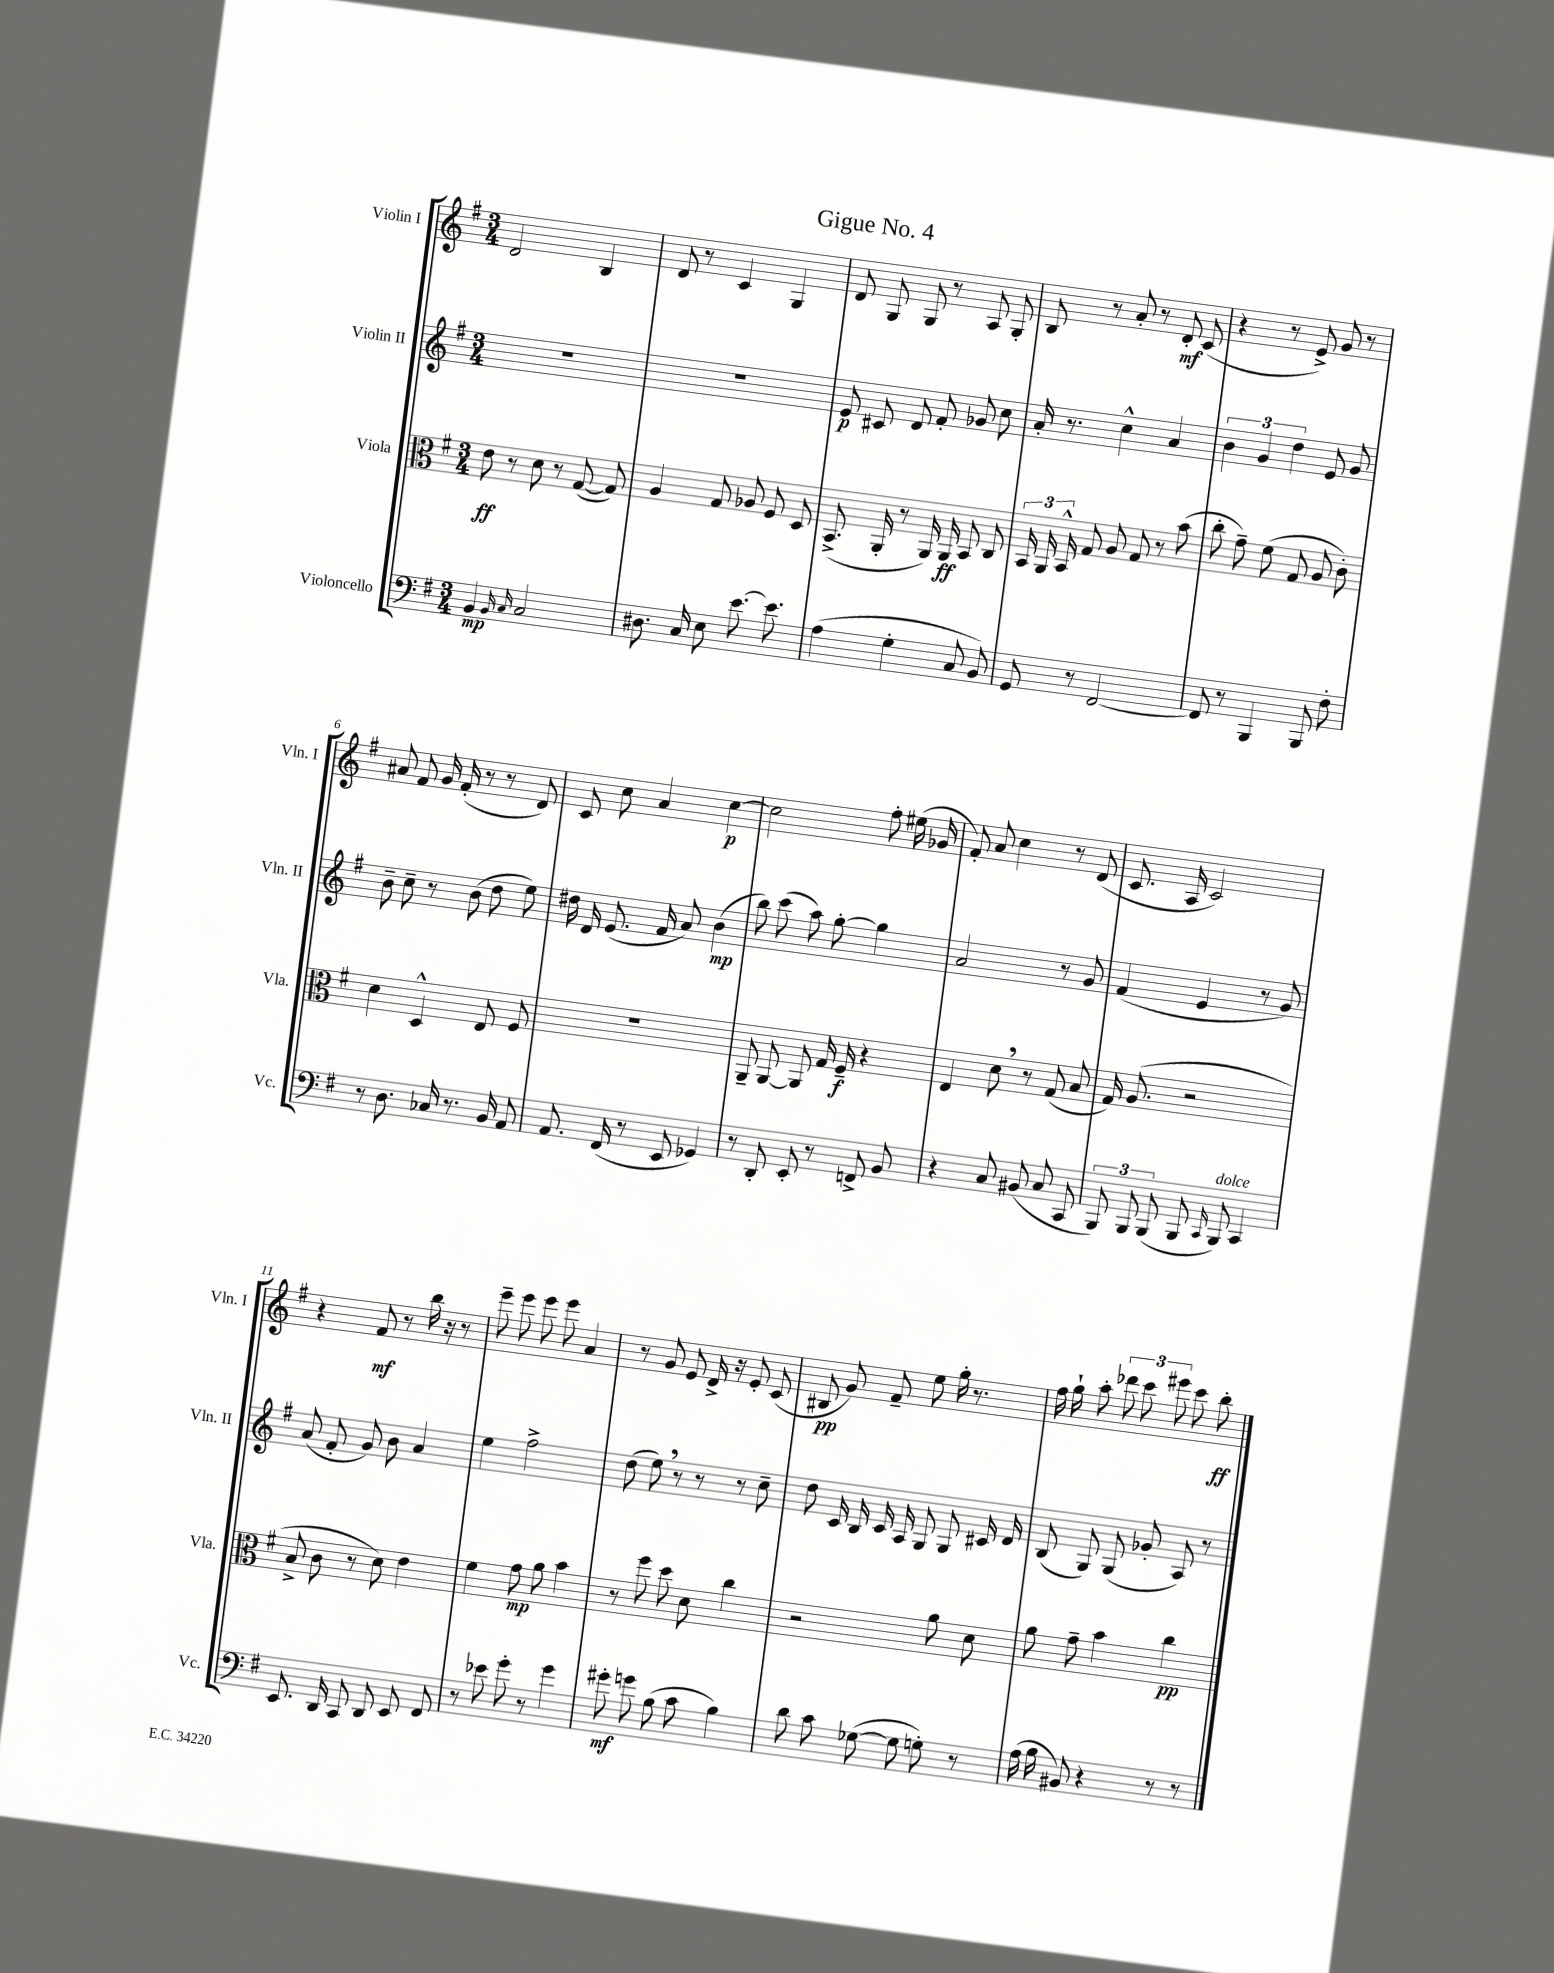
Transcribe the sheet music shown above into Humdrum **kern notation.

**kern	**dynam	**kern	**dynam	**kern	**dynam	**kern	**dynam
*part4	*part4	*part3	*part3	*part2	*part2	*part1	*part1
*staff4	*staff4	*staff3	*staff3	*staff2	*staff2	*staff1	*staff1
*I"Violoncello	*	*I"Viola	*	*I"Violin II	*	*I"Violin I	*
*I'Vc.	*	*I'Vla.	*	*I'Vln. II	*	*I'Vln. I	*
*clefF4	*	*clefC3	*	*clefG2	*	*clefG2	*
*k[f#]	*	*k[f#]	*	*k[f#]	*	*k[f#]	*
*M3/4	*	*M3/4	*	*M3/4	*	*M3/4	*
=1	=1	=1	=1	=1	=1	=1	=1
4BB/	mp	8e\	ff	2.r	.	2d/	.
.	.	8r	.	.	.	.	.
16qqBB/	.	.	.	.	.	.	.
16qqC/	.	.	.	.	.	.	.
2C/	.	8d\	.	.	.	.	.
.	.	8r	.	.	.	.	.
.	.	([8G/	.	.	.	4B/	.
.	.	8G/])	.	.	.	.	.
=2	=2	=2	=2	=2	=2	=2	=2
8.D#X\	.	4A/	.	2.r	.	8d/	.
.	.	.	.	.	.	8r	.
16C/	.	.	.	.	.	.	.
8E\	.	8G/	.	.	.	4c/	.
[8.e\	.	8A-X/	.	.	.	.	.
.	.	8F#/	.	.	.	4G/	.
8.e\]	.	.	.	.	.	.	.
.	.	8D/	.	.	.	.	.
=3	=3	=3	=3	=3	=3	=3	=3
(4A\	.	(8.BB^/	.	8e/	p	8d/	.
.	.	.	.	8c#X/	.	8G/	.
.	.	16AA'/	.	.	.	.	.
4G'\	.	8r	.	8d/	.	8G/	.
.	.	16AA/)	.	8f#'/	.	8r	.
.	.	16AA/	ff	.	.	.	.
8C/	.	8BB/	.	8g-X/	.	8A/	.
8BB/)	.	8C/	.	8cc\	.	8G'/	.
=4	=4	=4	=4	=4	=4	=4	=4
8GG/	.	24BB/	.	16a'/	.	8B/	.
.	.	24AA/	.	.	.	.	.
.	.	.	.	8.r	.	.	.
.	.	24BB^^/	.	.	.	.	.
8r	.	8G/	.	.	.	8r	.
[2FF#/	.	8A/	.	4cc^^\	.	8a'/	.
.	.	8G/	.	.	.	8r	.
.	.	8r	.	4a/	.	8d'/	mf
.	.	(8b\	.	.	.	(8c/	.
=5	=5	=5	=5	=5	=5	=5	=5
8FF#/]	.	8cc'\	.	6b\	.	4r	.
8r	.	8g~\)	.	.	.	.	.
.	.	.	.	6g/	.	.	.
4BBB/	.	(8f#\	.	.	.	8r	.
.	.	.	.	6dd\	.	.	.
.	.	8G/	.	.	.	8e^/)	.
8BBB/	.	8A/	.	8e/	.	8g/	.
8F#'\	.	8c'\)	.	8g/	.	8r	.
!!LO:LB:g=z
=6	=6	=6	=6	=6	=6	=6	=6
8r	.	4d\	.	8b~\	.	8a#X/	.
8.D\	.	.	.	8cc~\	.	8f#/	.
.	.	4D^^/	.	8r	.	16g/	.
16C-X/	.	.	.	.	.	(16f#'/	.
8.r	.	.	.	(8b\	.	8r	.
.	.	8E/	.	8dd\	.	8r	.
16BB/	.	.	.	.	.	.	.
8AA/	.	8F#/	.	8ee\)	.	8d/)	.
=7	=7	=7	=7	=7	=7	=7	=7
8.AA/	.	2.r	.	16dd#X\	.	8c/	.
.	.	.	.	16d/	.	.	.
.	.	.	.	(8.e/	.	8cc\	.
(16FF#/	.	.	.	.	.	.	.
8r	.	.	.	.	.	4a/	.
.	.	.	.	16f#/	.	.	.
8EE/	.	.	.	8a/)	.	.	.
4GG-X/)	.	.	.	(4b\	mp	[4cc\	p
=8	=8	=8	=8	=8	=8	=8	=8
8r	.	8AA~/	.	8bb\)	.	2cc\]	.
8DD'/	.	[8AA/	.	(8ccc\	.	.	.
8EE'/	.	8AA/]	.	8aa\)	.	.	.
8r	.	16G/	.	[8gg'\	.	.	.
.	.	16F#~/	f	.	.	.	.
8FFn^/	.	4r	.	4gg\]	.	8ff#'\	.
8BB/	.	.	.	.	.	(16ee#X\	.
.	.	.	.	.	.	16g-X/	.
=9	=9	=9	=9	=9	=9	=9	=9
4r	.	4E/	.	2a/	.	8f#'/)	.
.	.	.	.	.	.	8a/	.
8C/	.	8d,\	.	.	.	4cc\	.
(8BB#X/	.	8r	.	.	.	.	.
8C/	.	(8G/	.	8r	.	8r	.
8CC/	.	8B/	.	8g/	.	(8d/	.
=10	=10	=10	=10	=10	=10	=10	=10
12BBB/)	.	16G/)	.	(4f#/	.	8.c/	.
.	.	(8.A/	.	.	.	.	.
12BBB/	.	.	.	.	.	.	.
(12BBB/	.	.	.	.	.	.	.
.	.	.	.	.	.	16A/	.
8BBB/	.	2r	.	4e/	.	2c/)	.
16qqCC/	.	.	.	.	.	.	.
!LO:TX:a:i:t=dolce	!	!	!	!	!	!	!
8BBB/)	.	.	.	.	.	.	.
4CC/	.	.	.	8r	.	.	.
.	.	.	.	8g/)	.	.	.
!!LO:LB:g=z
=11	=11	=11	=11	=11	=11	=11	=11
8.EE/	.	8B^/	.	(8a/	.	4r	.
.	.	8c\	.	8f#'/	.	.	.
16DD/	.	.	.	.	.	.	.
8CC/	.	8r	.	8g/)	.	8f#/	mf
8DD/	.	8d\)	.	8b\	.	8r	.
8EE/	.	4e\	.	4a/	.	16bb\	.
.	.	.	.	.	.	16r	.
8FF#/	.	.	.	.	.	8r	.
=12	=12	=12	=12	=12	=12	=12	=12
8r	.	4f#\	.	4ee\	.	8eee~\	.
8e-X\	.	.	.	.	.	8eee\	.
8g'\	.	8g\	mp	2ff#^\	.	8eee\	.
8r	.	8a\	.	.	.	8eee\	.
4g\	.	4b\	.	.	.	4a/	.
=13	=13	=13	=13	=13	=13	=13	=13
8g#X'\	mf	8r	.	(8dd\	.	8r	.
8gn\	.	8ff#\	.	8ee,\)	.	8g/	.
(8B\	.	8dd\	.	8r	.	8e/	.
8c\	.	8d\	.	8r	.	16d^/	.
.	.	.	.	.	.	16r	.
4B\)	.	4cc\	.	8r	.	8e'/	.
.	.	.	.	8cc~\	.	(8c/	.
=14	=14	=14	=14	=14	=14	=14	=14
8d\	.	2r	.	8dd\	.	8B#X/	pp
8c\	.	.	.	16c/	.	8g/)	.
.	.	.	.	16B/	.	.	.
([8G-X\	.	.	.	16c/	.	8f#~/	.
.	.	.	.	16A/	.	.	.
8G-\]	.	.	.	8G/	.	8ee\	.
8Gn'\)	.	8a\	.	8G/	.	16gg'\	.
.	.	.	.	.	.	8.r	.
8r	.	8d\	.	16c#X/	.	.	.
.	.	.	.	16d/	.	.	.
=15	=15	=15	=15	=15	=15	=15	=15
(16A\	.	8a\	.	(8B/	.	16ff#\	.
16B\	.	.	.	.	.	16gg`\	.
8BB#X/)	.	8g~\	.	8G/)	.	8aa'\	.
4r	.	4b\	.	(8G/	.	12ddd-X\	.
.	.	.	.	.	.	12ccc\	.
.	.	.	.	8g-X'/	.	.	.
.	.	.	.	.	.	12eee#X\	.
8r	.	4cc\	pp	8A/)	.	8ccc\	.
8r	.	.	.	8r	.	8bb'\	ff
==	==	==	==	==	==	==	==
*-	*-	*-	*-	*-	*-	*-	*-
